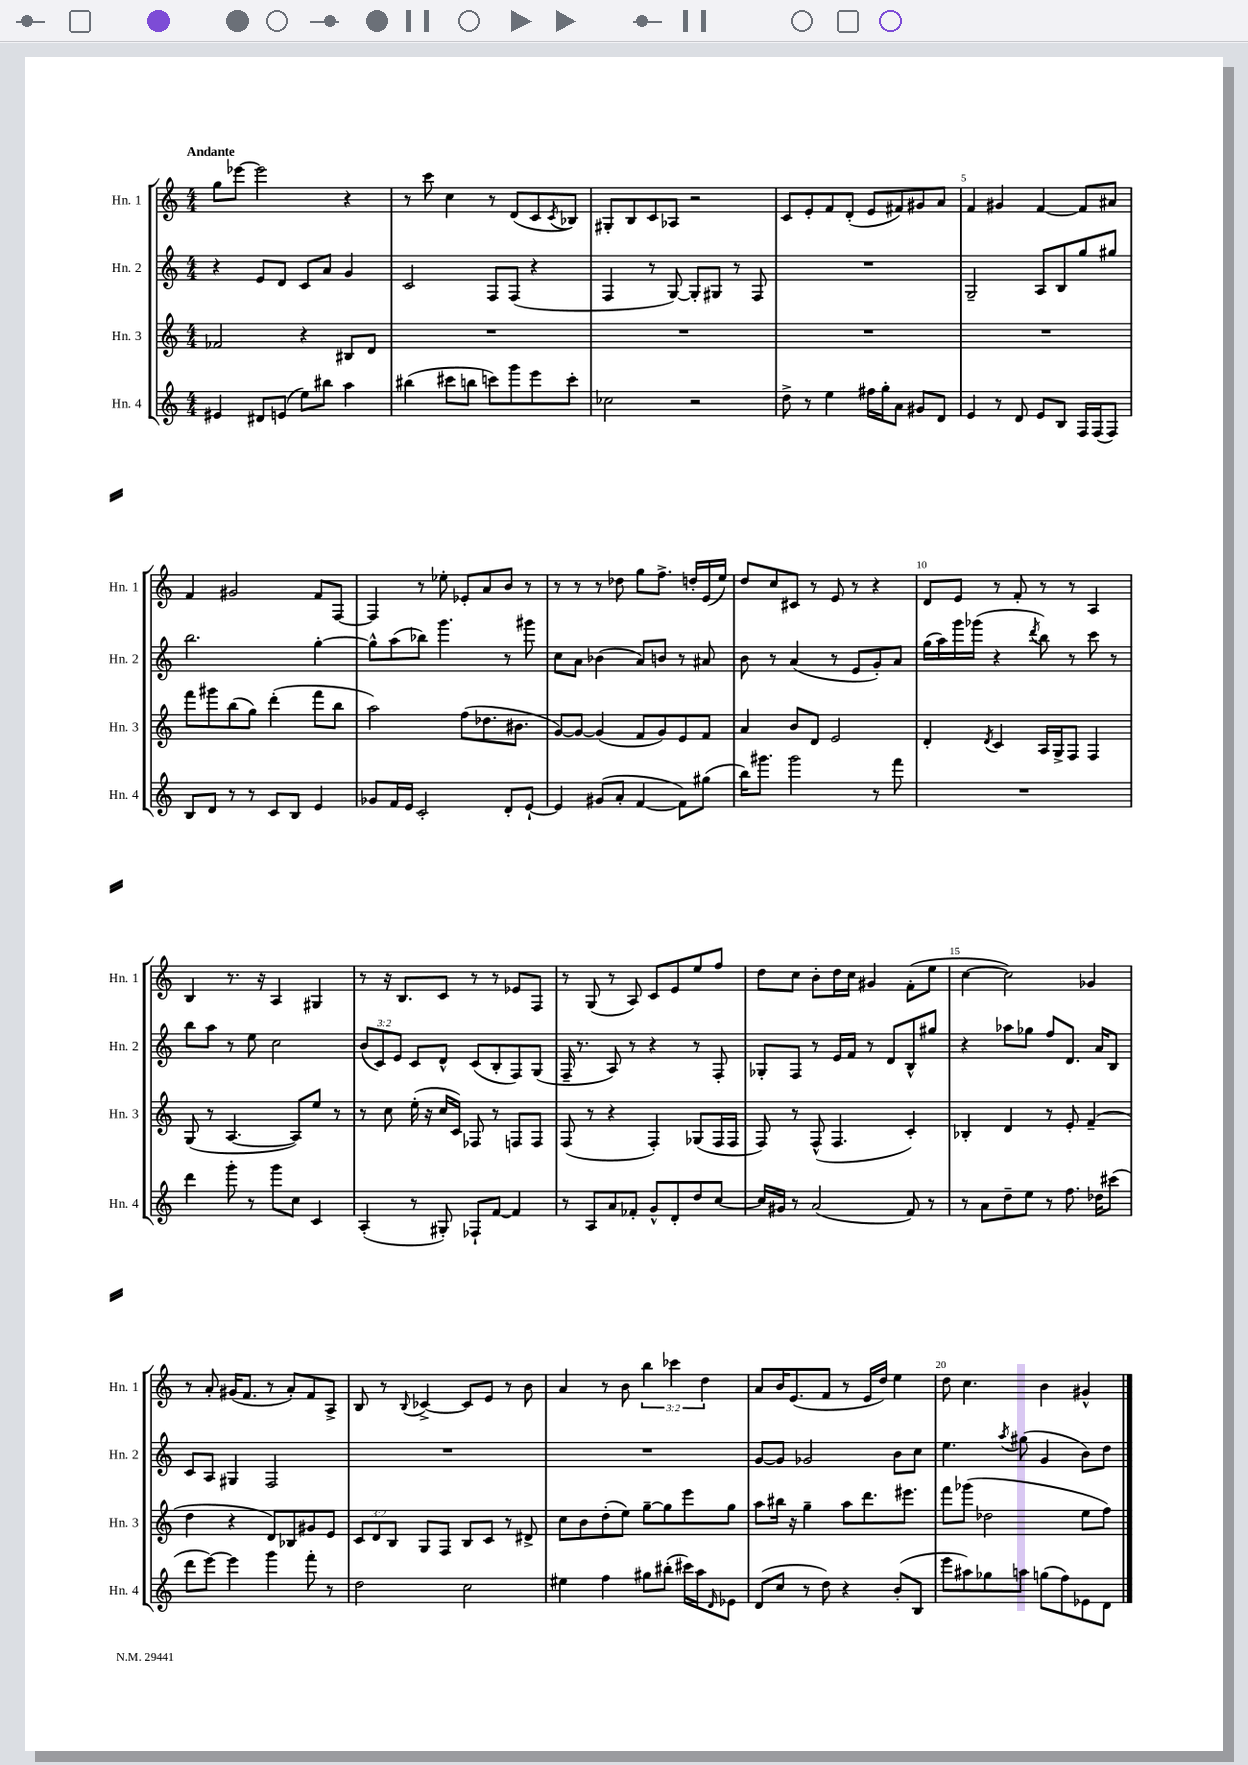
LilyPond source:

<<
\new StaffGroup <<
\new Staff = "s0" \with { instrumentName = "Hn. 1" shortInstrumentName = "Hn. 1" } {
    \clef treble \key c \major \numericTimeSignature \time 4/4 \override Staff.TupletNumber.text = #tuplet-number::calc-fraction-text \tempo "Andante"
    g''8 ees'''8~ ees'''2 r4 |
    r8 c'''8 c''4 r8 d'8( c'8 \acciaccatura { c'8 } bes8) |
    gis8-. b8 c'8 aes8 r2 |
    c'8 e'8-. f'8 d'8-.( e'8 fis'8) gis'8 a'8 |
    f'4 gis'4 f'4~ f'8 ais'8 |
    f'4 gis'2 f'8 f8~ |
    f4 r8 ees''8-. ees'8-. a'8 b'8 r8 |
    r8 r8 r8 des''8 g''8 f''8.-> d''16-. e'16( e''16) |
    d''8 c''8 cis'8 r8 e'8 r8 r4 |
    d'8 e'8 r8 f'8-. r8 r8 a4 |
    b4 r8. r16 a4 gis4 |
    r8 r16 b8. c'8 r8 r8 ees'8 f8 |
    r8 g8( r8 a8) c'8 e'8 e''8 f''8 |
    d''8 c''8 b'8-. d''16 c''16 gis'4 f'8-.( e''8 |
    c''4~ c''2) ges'4 |
    r8 a'8-. gis'16( f'8. r8 a'8-.) f'8 a8-> |
    b8 r8 \appoggiatura { b8 } ces'4~-> ces'8 e'8 r8 b'8 |
    a'4 r8 b'8 \tuplet 3/2 { b''4 ces'''4 d''4 } |
    a'8 b'16 e'8.( f'8 r8 e'16 d''16) e''4 |
    d''8 c''4. b'4 gis'4-^ \bar "|." |
}
\new Staff = "s1" \with { instrumentName = "Hn. 2" shortInstrumentName = "Hn. 2" } {
    \clef treble \key c \major \numericTimeSignature \time 4/4 \override Staff.TupletNumber.text = #tuplet-number::calc-fraction-text
    r4 e'8 d'8 c'8 a'8 g'4 |
    c'2 f8 f8( r4 |
    f4 r8 g8~) g8-. gis8 r8 f8 |
    R1 |
    g2-- a8 b8 g''8 gis''8 |
    b''2. g''4~-. |
    g''8-^ a''8( bes''8) g'''4. r8 gis'''8 |
    c''8 a'8 bes'4( a'8) b'8 r8 ais'8 |
    b'8 r8 a'4( r8 e'8 g'8-.) a'8 |
    g''16( a''16) g'''16 ges'''16( r4 \acciaccatura { d'''8 } b''8) r8 c'''8 r8 |
    b''8 a''8 r8 e''8 c''2 |
    \tuplet 3/2 { b'8( c'8) e'8 } c'8 d'8-^ c'8( b8-. f8) g8( |
    f16-- r8. a8) r8 r4 r8 f8-. |
    ges8-. f8 r8 e'16 f'16 r8 d'8 b8-^ gis''8 |
    r4 aes''8 ges''8 f''8 d'8. a'16 b8 |
    c'8 a8 gis4 f2 |
    R1 |
    R1 |
    g'8~ g'8 ges'2 b'8 c''8 |
    e''4. \acciaccatura { a''8 } gis''8( g'4 b'8) d''8 \bar "|." |
}
\new Staff = "s2" \with { instrumentName = "Hn. 3" shortInstrumentName = "Hn. 3" } {
    \clef treble \key c \major \numericTimeSignature \time 4/4 \override Staff.TupletNumber.text = #tuplet-number::calc-fraction-text
    fes'2 r4 bis8 d'8 |
    R1 |
    R1 |
    R1 |
    R1 |
    f'''8 gis'''8 b''8( g''8) d'''4-.( f'''8 b''8 |
    a''2) f''8( des''8. bis'8. |
    g'8~) g'8~ g'4( f'8 g'8) e'8 f'8 |
    a'4 b'8 d'8 e'2 |
    d'4-. \acciaccatura { d'8 } c'4 a16 g16-> f8 f4 |
    g8( r8 a4.~ a8) e''8 r8 |
    r8 c''8 e''16-.( r16 c''16 c'16) fes8 r8 f8 f8 |
    f8( r8 r4 f4-.) ges8( f16 f16 |
    f8) r8 f8-^( f4. c'4-.) |
    bes4-. d'4 r8 e'8-. f'4--( |
    d''4 r4 d'8) bes8 gis'8 e'8 |
    \tuplet 3/2 { c'8 d'8 b8 } g8 f8 b8 c'8 r8 dis'8-> |
    c''8 b'8 d''8-.( e''8) g''8~-- g''8 e'''8 g''8 |
    a''8 bis''16 r16 g''4-- a''8 d'''8. eis'''8. |
    f'''8 ges'''8( des''2 e''8 f''8) \bar "|." |
}
\new Staff = "s3" \with { instrumentName = "Hn. 4" shortInstrumentName = "Hn. 4" } {
    \clef treble \key c \major \numericTimeSignature \time 4/4
    eis'4 dis'8 e'8( e''8) bis''8 a''4 |
    bis''4( cis'''8 b''8 c'''8) g'''8 e'''8 c'''8-. |
    ces''2 r2 |
    d''8-> r8 e''4 fis''16 g''16-. a'8 gis'8 d'8 |
    e'4 r8 d'8 e'8 b8 f16 f16( f8) |
    b8 d'8 r8 r8 c'8 b8 e'4 |
    ges'8 f'16 e'16 c'2-. d'8-. e'8~-! |
    e'4 gis'8( a'8-. f'4~ f'8) gis''8( |
    b''16) gis'''8. gis'''2 r8 f'''8 |
    R1 |
    d'''4 g'''8-. r8 g'''8 c''8 c'4 |
    a4-.( r8 gis8-.) fes8-! f'8~ f'4 |
    r8 a8 a'8 fes'8-. g'8-^ d'8-. d''8 c''8~ |
    c''16 gis'16 r8 a'2( f'8) r8 |
    r8 a'8 d''8-- e''8 r8 f''8. des''16 cis'''8( |
    d'''8 e'''8~) e'''4 g'''4 f'''8-. r8 |
    d''2 c''2 |
    eis''4 f''4 gis''8 bis''8-.( cis'''16) a''16 \grace { d'16 } ees'8 |
    d'8( c''8 r8 d''8) r4 b'8-.( b8 |
    e'''8 ais''8) ges''8 a''8 g''8( f''8) ees'8 d'8 \bar "|." |
}
>>
>>
\layout { \context { \Score \override BarNumber.break-visibility = ##(#f #t #t) barNumberVisibility = #(every-nth-bar-number-visible 5) } }
